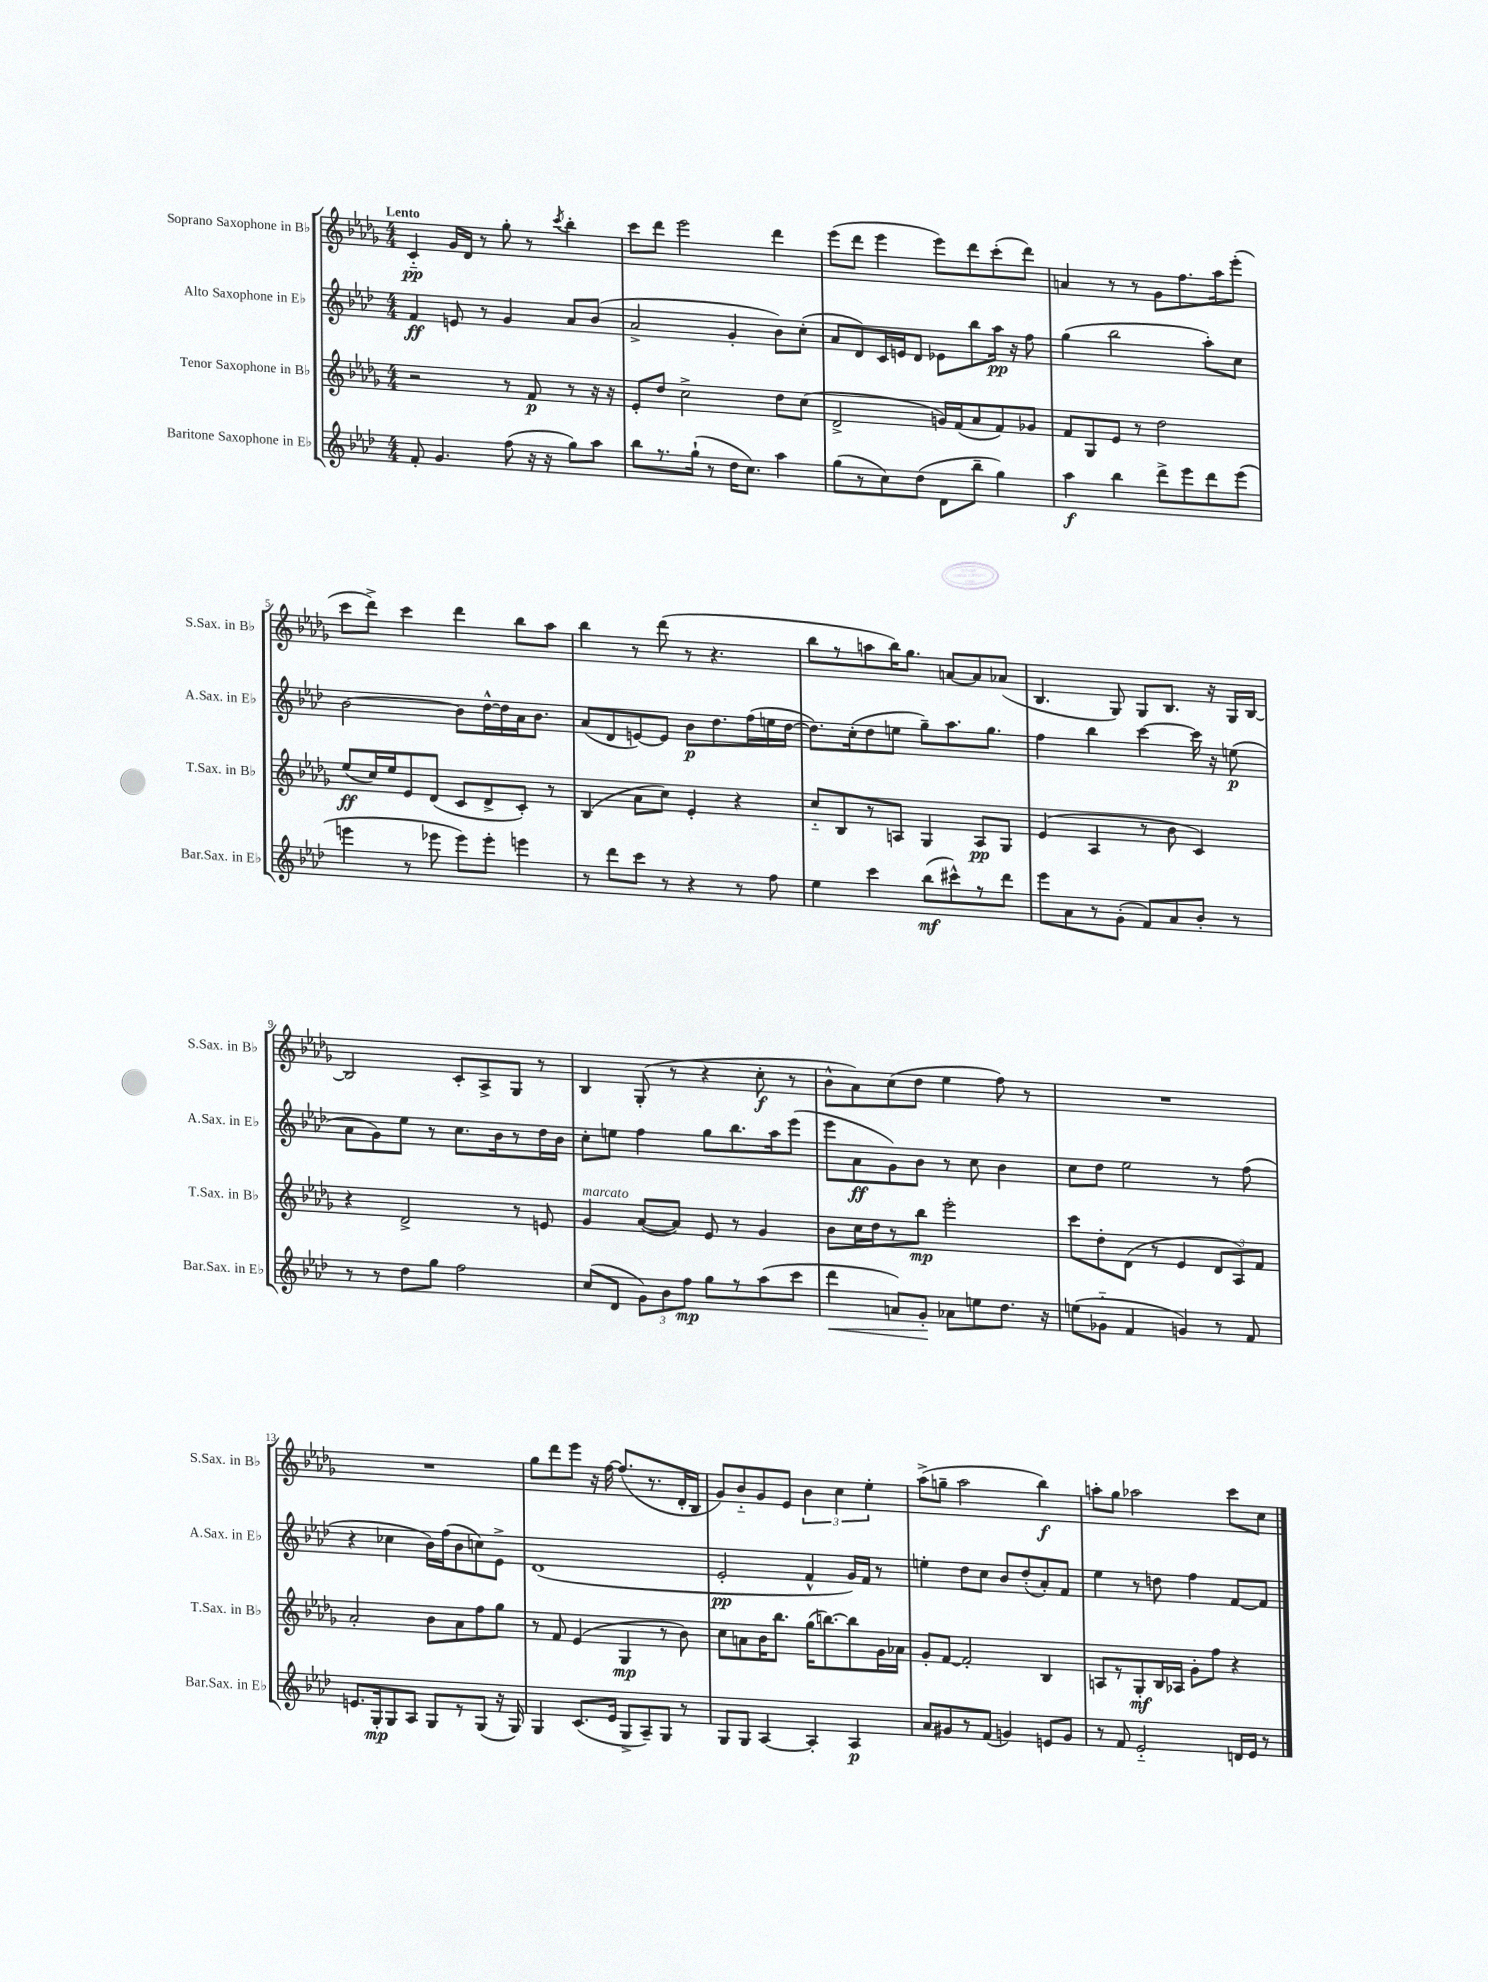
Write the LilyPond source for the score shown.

<<
\new StaffGroup <<
\new Staff = "s0" \with { instrumentName = "Soprano Saxophone in Bb" shortInstrumentName = "S.Sax. in Bb" } {
    \clef treble \key des \major \numericTimeSignature \time 4/4 \tempo "Lento"
    \autoBeamOff c'4-_\pp ges'16[ des'16] r8 ges''8-. r8 \acciaccatura { c'''8 } bes''4-. |
    c'''8[ des'''8] ees'''2 des'''4 |
    ees'''8[( des'''8] ees'''4 ees'''8[) des'''8 c'''8-.( des'''8]) |
    a'4 r8 r8 ges'8[ f''8. aes''16 ees'''8]-.( |
    c'''8[ des'''8]->) c'''4 des'''4 bes''8[ aes''8] |
    bes''4 r8 des'''8( r8 r4. |
    bes''8[ r8 a''8 bes''16) ges''8.] a'8[~ a'8 aes'8]( |
    bes4. ges8) ges8[ bes8.] r16 ges16[ bes16]~ |
    bes2 c'8[-. aes8-> ges8] r8 |
    bes4 ges8-.( r8 r4 c''8-.\f r8 |
    bes'8[-^ aes'8) c''8( des''8] ees''4 f''8) r8 |
    R1 |
    R1 |
    ges''8[ des'''8 ees'''8] r16 f''16~ f''8.[( r8. des'16-. bes16] |
    ges'8[) bes'8-_ ges'8 ees'8] \tuplet 3/2 { bes'4 c''4 ees''4-. } |
    aes''8[->( g''8]-- aes''2 bes''4\f) |
    a''8[-. ges''8] aes''2 c'''8[ c''8] \bar "|." |
}
\new Staff = "s1" \with { instrumentName = "Alto Saxophone in Eb" shortInstrumentName = "A.Sax. in Eb" } {
    \clef treble \key aes \major \numericTimeSignature \time 4/4
    \autoBeamOff f'4\ff e'8 r8 g'4 aes'8[ bes'8]( |
    aes'2-> g'4-. bes'8[) c''8]-.( |
    aes'8[ des'8) c'16 e'16 des'8] ees'8[ bes''8 aes''16]\pp r16 f''8 |
    g''4( bes''2 aes''8[-.) c''8] |
    bes'2~ bes'8[ des''16~-^ des''16 aes'16 bes'8.] |
    aes'8[( des'8 e'8~) e'8] bes'8[\p des''8. f''16( e''16 des''16]~ |
    des''8.[) c''16-.( des''8 e''8] g''8[--) aes''8. g''8.] |
    f''4 bes''4 c'''4~ c'''16 r16 e''8\p( |
    aes'8[ g'8) ees''8] r8 c''8.[ bes'16 r8 des''16 bes'16] |
    c''8[-. e''8] f''4 g''8[ bes''8. aes''16 ees'''8]( |
    ees'''8[ aes'8\ff g'8) bes'8] r8 c''8 bes'4 |
    c''8[ des''8] ees''2 r8 f''8( |
    r4 ces''4 bes'16[) f''16( bes'8 c''8) ees'8]-> |
    des'1( |
    ees'2-.\pp f'4-^ g'16[) f'16] r8 |
    e''4-. des''8[ c''8] bes'8[ des''8-.( aes'8-.) f'8] |
    ees''4 r8 d''8 f''4 f'8[~ f'8] \bar "|." |
}
\new Staff = "s2" \with { instrumentName = "Tenor Saxophone in Bb" shortInstrumentName = "T.Sax. in Bb" } {
    \clef treble \key des \major \numericTimeSignature \time 4/4
    \autoBeamOff r2 r8 f'8\p r8 r16 r16 |
    ees'8[-. des''8] c''2-> des''8[ c''8]( |
    des'2-> g'16[) f'16( aes'8 f'8) ges'8] |
    f'8[ ges8 ees'8] r8 des''2 |
    ees''8[\ff( c''16) ees''16 ees'8 des'8]( c'8[ des'8-> c'8]-.) r8 |
    bes4( aes'8[ c''8]) ees'4-. r4 |
    c''8[-_ bes8 r8 a8] ges4 a8[\pp ges8] |
    ees'4( aes4 r8 bes'8 c'4) |
    r4 des'2-> r8 e'8 |
    ges'4^\markup { \italic "marcato" } aes'8[~( aes'8]) ees'8 r8 ges'4 |
    bes'8[ c''16 des''16 r8 bes''8]\mp ees'''2-. |
    c'''8[ des''8-. des'8]( r8 ees'4 \tuplet 3/2 { des'8[ aes8) f'8] } |
    aes'2-. bes'8[ aes'8 f''8 ges''8] |
    r8 f'8 ees'4( ges4\mp r8 bes'8) |
    c''8[ a'8 bes'16 bes''8.] ges''16[( b''8.~) b''8 ges'16 aes'16] |
    ges'8[-. f'8]~ f'2-. bes4 |
    a8[ r8 ges8-.\mf bes16 aes16] ges'8[-. f''8] r4 \bar "|." |
}
\new Staff = "s3" \with { instrumentName = "Baritone Saxophone in Eb" shortInstrumentName = "Bar.Sax. in Eb" } {
    \clef treble \key aes \major \numericTimeSignature \time 4/4
    \autoBeamOff f'8-. g'4. f''8( r16 r16 g''8[) aes''8] |
    bes''8[ r8. g''16]-!( r8 des''16[ c''8.]) aes''4 |
    g''8[( r8 c''8) des''8]( des'8[ bes''8]-- g''4) |
    aes''4\f bes''4 des'''8[-> ees'''8 des'''8 ees'''8]( |
    e'''4 r8 ees'''8 ees'''8[) ees'''8]-. e'''4 |
    r8 des'''8[ c'''8] r8 r4 r8 f''8 |
    ees''4 c'''4 bes''8[\mf( cis'''8-^) r8 des'''8] |
    ees'''8[ aes'8 r8 g'8]-.( f'8[) aes'8 bes'8]-. r8 |
    r8 r8 des''8[ g''8] f''2 |
    c''8[( des'8] \tuplet 3/2 { g'8[) bes'8 f''8]\mp } g''8[ r8 aes''8( c'''8] |
    des'''4\< a'8[) g'8]-.\! aes'8[ e''8 des''8.] r16 |
    e''8[( ges'8]-_ f'4 g'4) r8 f'8 |
    e'8.[ g16-.\mp g8 aes8] g8[ r8 g8]( r16 g16) |
    g4 c'8.[( ees'16] g8[-> aes8--) g8] r8 |
    g8[ g8] aes4~ aes4-. aes4\p |
    aes'8[ gis'8 r8 f'8]( g'4) e'8[ g'8] |
    r8 f'8 ees'2-_ d'16[ ees'16] r8 \bar "|." |
}
>>
>>
